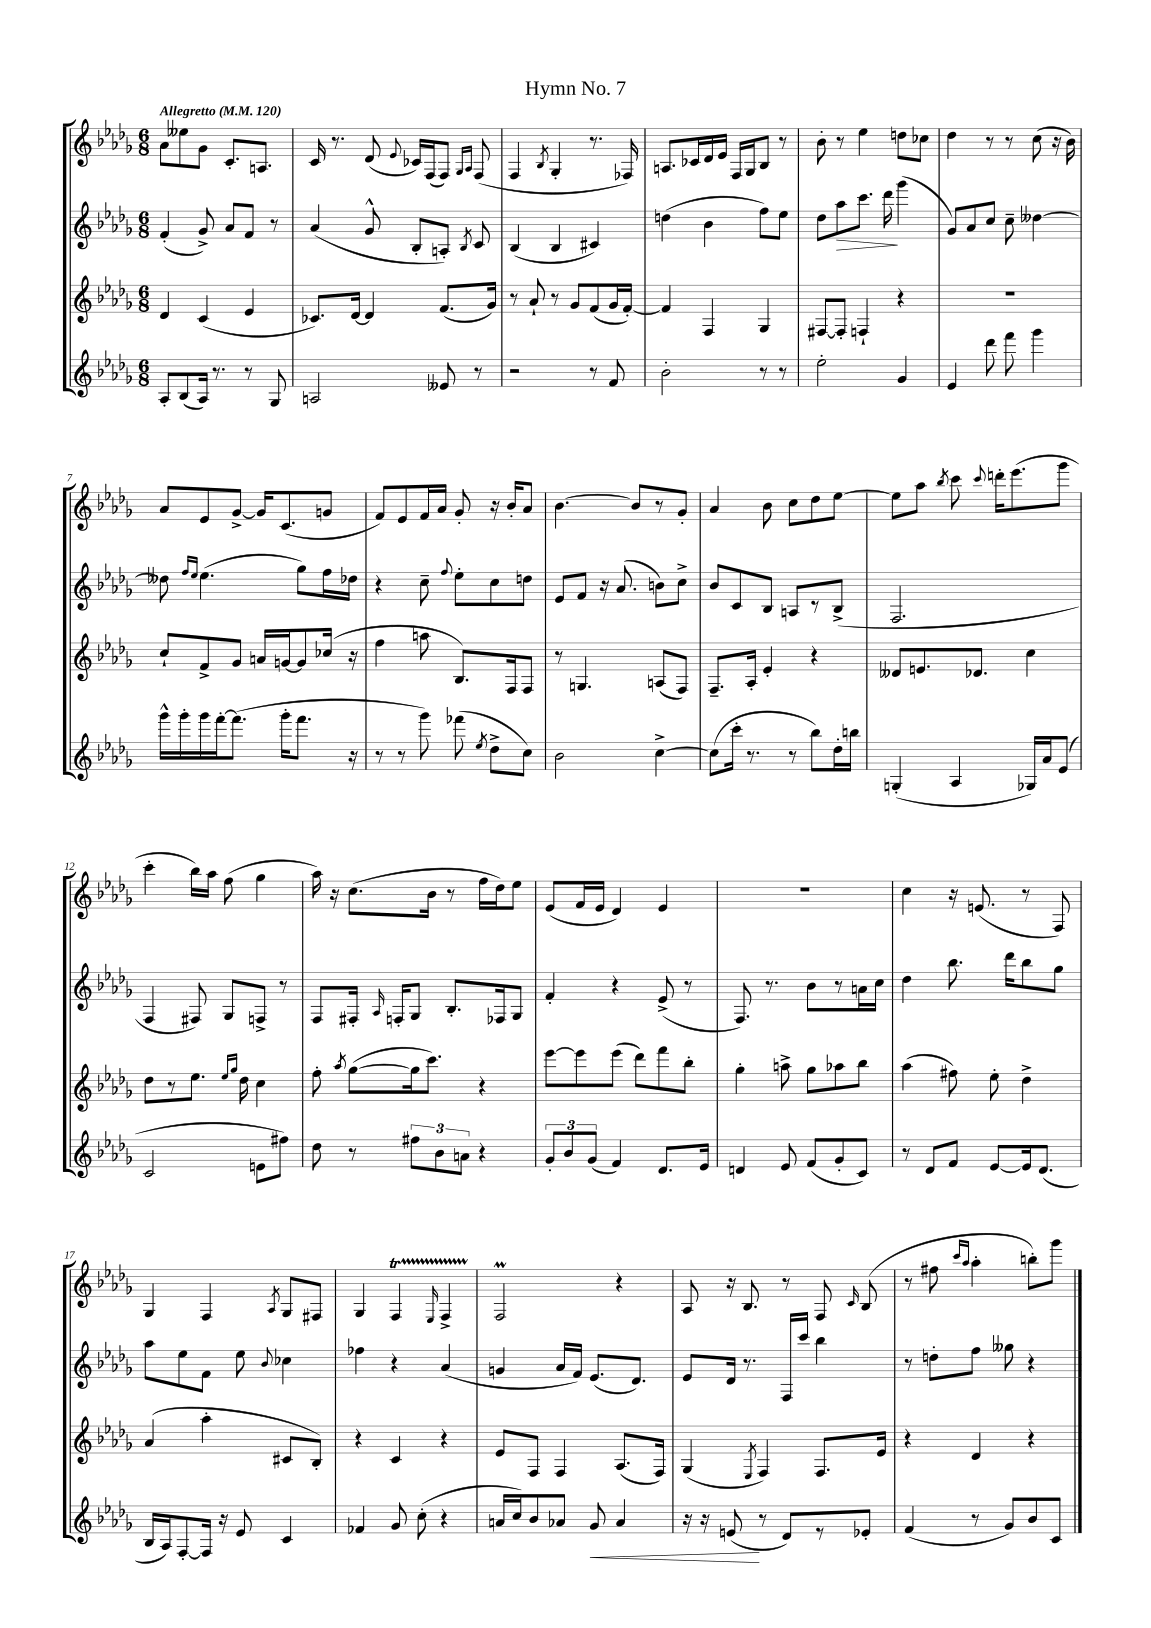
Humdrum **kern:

**kern	**dynam	**kern	**kern	**dynam	**kern
*part4	*part4	*part3	*part2	*part2	*part1
*staff4	*staff4	*staff3	*staff2	*staff2	*staff1
*clefG2	*	*clefG2	*clefG2	*	*clefG2
*k[b-e-a-d-g-]	*	*k[b-e-a-d-g-]	*k[b-e-a-d-g-]	*	*k[b-e-a-d-g-]
*M6/8	*	*M6/8	*M6/8	*	*M6/8
*MM120	*	*MM120	*MM120	*	*MM120
=1	=1	=1	=1	=1	=1
!	!	!	!	!	!LO:TX:a:B:t=Allegretto
8A-'/L	.	4d-/	(4f'/	.	8a-\L
(8B-/	.	.	.	.	8ee--X\
16A-/Jk)	.	(4c/	8g-^/)	.	8g-\J
8.r	.	.	.	.	.
.	.	.	8a-/L	.	8.c'/L
8r	.	4e-/	8f/J	.	.
.	.	.	.	.	8.An/J
8G-/	.	.	8r	.	.
=2	=2	=2	=2	=2	=2
2An/	.	8.c-X/L)	(4a-/	.	16c/
.	.	.	.	.	8.r
.	.	[16d-/Jk	.	.	.
.	.	4d-/]	8g-^^/	.	(8d-/
.	.	.	.	.	8qqe-/
.	.	.	8B-'/L	.	16c-X/LL)
.	.	.	.	.	(16F/J
8e--X/	.	(8.f/L	8An'/J)	.	8F/J)
.	.	.	.	.	16qqG-/LL
.	.	.	8qB-/	.	16qqA-/JJ
8r	.	.	8c/	.	(8F/
.	.	16g-/Jk)	.	.	.
=3	=3	=3	=3	=3	=3
2r	.	8r	(4B-/	.	4F/
.	.	8a-`/	.	.	.
.	.	.	.	.	8qB-/
.	.	8r	4B-/	.	4G-'/
.	.	8g-/L	.	.	.
8r	.	(8f/	4c#X/)	.	8.r
8f/	.	16g-/L	.	.	.
.	.	[16f'/JJ)	.	.	16F-X/)
=4	=4	=4	=4	=4	=4
2b-'\	.	4f/]	(4ddn\	.	8.An/L
.	.	.	.	.	16c-X/L
.	.	4F/	4b-\	.	16d-/
.	.	.	.	.	16e-/JJ
.	.	.	.	.	16F/LL
.	.	.	.	.	16G-/J
8r	.	4G-/	8ff\L)	.	8B-/J
8r	.	.	8ee-\J	.	8r
=5	=5	=5	=5	=5	=5
2ee-'\	.	[8F#X/L	8dd-\L	.	8b-'\
!	!	!	!	!LO:HP:b	!
.	.	8F#'/J]	8aa-\	>	8r
.	.	4Fn`/	8.ccc\J	.	4ee-\
.	.	.	16ddd-\	.	.
4g-/	.	4r	(4ggg-\	]	8ddn\L
.	.	.	.	.	8cc-X\J
=6	=6	=6	=6	=6	=6
4e-/	.	2.r	8g-/L)	.	4dd-\
.	.	.	8a-/	.	.
8ddd-\	.	.	8cc/J	.	8r
8fff\	.	.	8cc~\	.	8r
4ggg-\	.	.	[4dd--X\	.	(8cc\
.	.	.	.	.	16r
.	.	.	.	.	16b-\)
!!LO:LB:g=z
=7	=7	=7	=7	=7	=7
16ggg-^^\LL	.	8cc`/L	8dd--X\]	.	8a-/L
16ggg-'\	.	.	.	.	.
.	.	.	16qqff/LL	.	.
.	.	.	16qqee-/JJ	.	.
16ggg-\	.	8f^/	(4.ee-\	.	8e-/
[16fff'\J	.	.	.	.	.
(8.fff\J]	.	8g-/J	.	.	[8g-^/J
.	.	16an/LL	.	.	16g-/KL]
16ggg-'\KL	.	[16gn/J	.	.	(8.c/
8.fff\J	.	8g/]	8gg-\L)	.	.
.	.	(16cc-X/Jk	16ff\L	.	8gn/J
16r	.	16r	16dd-X\JJ	.	.
=8	=8	=8	=8	=8	=8
8r	.	4ff\	4r	.	8f/L)
8r	.	.	.	.	8e-/
8ggg-\)	.	8aan\	8cc~\	.	16f/L
.	.	.	.	.	16a-/JJ
.	.	.	8qqff/	.	.
(8fff-X\	.	8.B-/L)	8ee-'\L	.	8g-'/
8qee-/	.	.	.	.	.
8dd-^\L	.	.	8cc\	.	16r
.	.	16F/k	.	.	16b-'/KL
8cc\J)	.	8F/J	8ddn\J	.	8a-/J
=9	=9	=9	=9	=9	=9
2b-\	.	8r	8e-/L	.	[4.b-\
.	.	4.Gn/	8f/J	.	.
.	.	.	16r	.	.
.	.	.	(8.a-/	.	.
.	.	.	.	.	8b-/L]
[4cc^\	.	(8An/L	8bn\L)	.	8r
.	.	8F/J)	8cc^\J	.	8g-'/J
=10	=10	=10	=10	=10	=10
(8cc\L]	.	8.F~/L	8b-/L	.	4a-/
16ccc'\Jk	.	.	8c/	.	.
8.r	.	16A-'/Jk	.	.	.
.	.	4e-'/	8B-/J	.	8b-\
8r	.	.	8An/L	.	8cc\L
8bb-\L)	.	4r	8r	.	8dd-\
16dd-'\L	.	.	(8B-^/J	.	[8ee-\J
16bbn\JJ	.	.	.	.	.
=11	=11	=11	=11	=11	=11
(4Gn'/	.	8d--X/L	2.F/	.	8ee-\L]
.	.	8.en/	.	.	8aa-\J
.	.	.	.	.	8qbb-/
4A-/	.	.	.	.	8ccc\
.	.	8.d-X/J	.	.	.
.	.	.	.	.	8qqccc/
.	.	.	.	.	16dddn'\KL
.	.	.	.	.	(8.eee-\
16G-X/LL)	.	4cc\	.	.	.
16a-/J	.	.	.	.	.
(8e-/J	.	.	.	.	8ggg-\J
!!LO:LB:g=z
=12	=12	=12	=12	=12	=12
2c/	.	8dd-\L	4F/	.	4ccc'\
.	.	8r	.	.	.
.	.	8.ee-\J	8F#X/)	.	16bb-\LL)
.	.	.	.	.	16aa-\JJ
.	.	.	8G-/L	.	(8ff\
.	.	16qqee-/LL	.	.	.
.	.	16qqgg-/JJ	.	.	.
.	.	16dd-\	.	.	.
8en\L	.	4cc\	8Fn^/J	.	4gg-\
8ff#X\J)	.	.	8r	.	.
=13	=13	=13	=13	=13	=13
8dd-\	.	8ff'\	8F/L	.	16aa-\)
.	.	.	.	.	16r
.	.	8qaa-/	.	.	.
8r	.	([8gg-\L	16F#X'/Jk	.	(8.cc\L
.	.	.	16qqA-/	.	.
.	.	.	16Fn'/KL	.	.
12ff#X\L	.	16gg-\k]	8G-/J	.	.
.	.	8.ccc\J)	.	.	16b-\Jk
12b-\	.	.	.	.	.
.	.	.	8.B-'/L	.	8r
12an\J	.	.	.	.	.
4r	.	4r	.	.	16ff\LL
.	.	.	16F-X/k	.	16dd-\J)
.	.	.	8G-/J	.	8ee-\J
=14	=14	=14	=14	=14	=14
12g-'/L	.	[8eee-\L	4f'/	.	(8e-/L
12b-/	.	.	.	.	.
.	.	8eee-\]	.	.	16f/L
(12g-/J	.	.	.	.	.
.	.	.	.	.	16e-/JJ
4f/)	.	(8eee-\J	4r	.	4d-/)
.	.	8ddd-\L)	.	.	.
8.d-/L	.	8fff\	(8e-^/	.	4e-/
.	.	8bb-'\J	8r	.	.
16e-/Jk	.	.	.	.	.
=15	=15	=15	=15	=15	=15
4dn/	.	4gg-'\	8.F/)	.	2.r
.	.	.	8.r	.	.
8e-/	.	8aan^\	.	.	.
(8f/L	.	8gg-\L	8b-\L	.	.
8g-'/	.	8aa-X\	8r	.	.
8c/J)	.	8bb-\J	16an\L	.	.
.	.	.	16cc\JJ	.	.
=16	=16	=16	=16	=16	=16
8r	.	(4aa-\	4dd-\	.	4cc\
8d-/L	.	.	.	.	.
8f/J	.	8ff#X\)	8.bb-\	.	16r
.	.	.	.	.	(8.en/
[8e-/L	.	8ee-'\	.	.	.
.	.	.	16ddd-\KL	.	.
16e-/k]	.	4dd-^\	8bb-\	.	8r
(8.d-/J	.	.	.	.	.
.	.	.	8gg-\J	.	8F/)
!!LO:LB:g=z
=17	=17	=17	=17	=17	=17
16B-/LL	.	(4a-/	8aa-\L	.	4G-/
16A-/J)	.	.	.	.	.
[8F'/	.	.	8ee-\	.	.
16F/Jk]	.	4aa-'\	8f\J	.	4F/
16r	.	.	.	.	.
8e-/	.	.	8ee-\	.	.
.	.	.	8qqb-/	.	8qA-/
4c/	.	8c#X/L	4cc-X\	.	8G-/L
.	.	8B-'/J)	.	.	8F#X/J
=18	=18	=18	=18	=18	=18
4f-X/	.	4r	4ff-X\	.	4G-/
8g-/	.	4c/	4r	.	4Ft/
(8cc'\	.	.	.	.	.
.	.	.	.	.	16qqE-/
4r	.	4r	(4a-/	.	4FTTT^/
=19	=19	=19	=19	=19	=19
16an/LL	.	8e-/L	4gn/	.	2Fm/
16cc/J)	.	.	.	.	.
8b-/	.	8F/J	.	.	.
8a-X/J	.	4F/	16a-/LL	.	.
.	.	.	16f/JJ)	.	.
!	!LO:HP:b	!	!	!	!
8g-/	<	.	(8.e-/L	.	.
4a-/	.	(8.A-/L	.	.	4r
.	.	.	8.d-/J)	.	.
.	.	16F/Jk)	.	.	.
=20	=20	=20	=20	=20	=20
16r	.	(4G-/	8e-/L	.	8A-/
16r	.	.	.	.	.
(8en/	.	.	16d-/Jk	.	16r
.	.	.	8.r	.	8.B-/
.	.	8qE-/	.	.	.
8r	[	4F/)	.	.	.
8d-/L)	.	.	16F/LL	.	8r
.	.	.	16ccc/JJ	.	.
8r	.	8.F/L	4bb-\	.	8F/
.	.	.	.	.	16qqc/
8e-X'/J	.	.	.	.	(8B-/
.	.	16e-/Jk	.	.	.
=21	=21	=21	=21	=21	=21
(4f/	.	4r	8r	.	8r
.	.	.	8ddn'\L	.	8ff#X\
.	.	.	.	.	16qqccc/LL
.	.	.	.	.	16qqaa-/JJ
8r	.	4d-/	8ff\J	.	4aa-'\
8g-/L)	.	.	8gg--X\	.	.
8b-/	.	4r	4r	.	8bbn'\L)
8c/J	.	.	.	.	8ggg-\J
==	==	==	==	==	==
*-	*-	*-	*-	*-	*-
